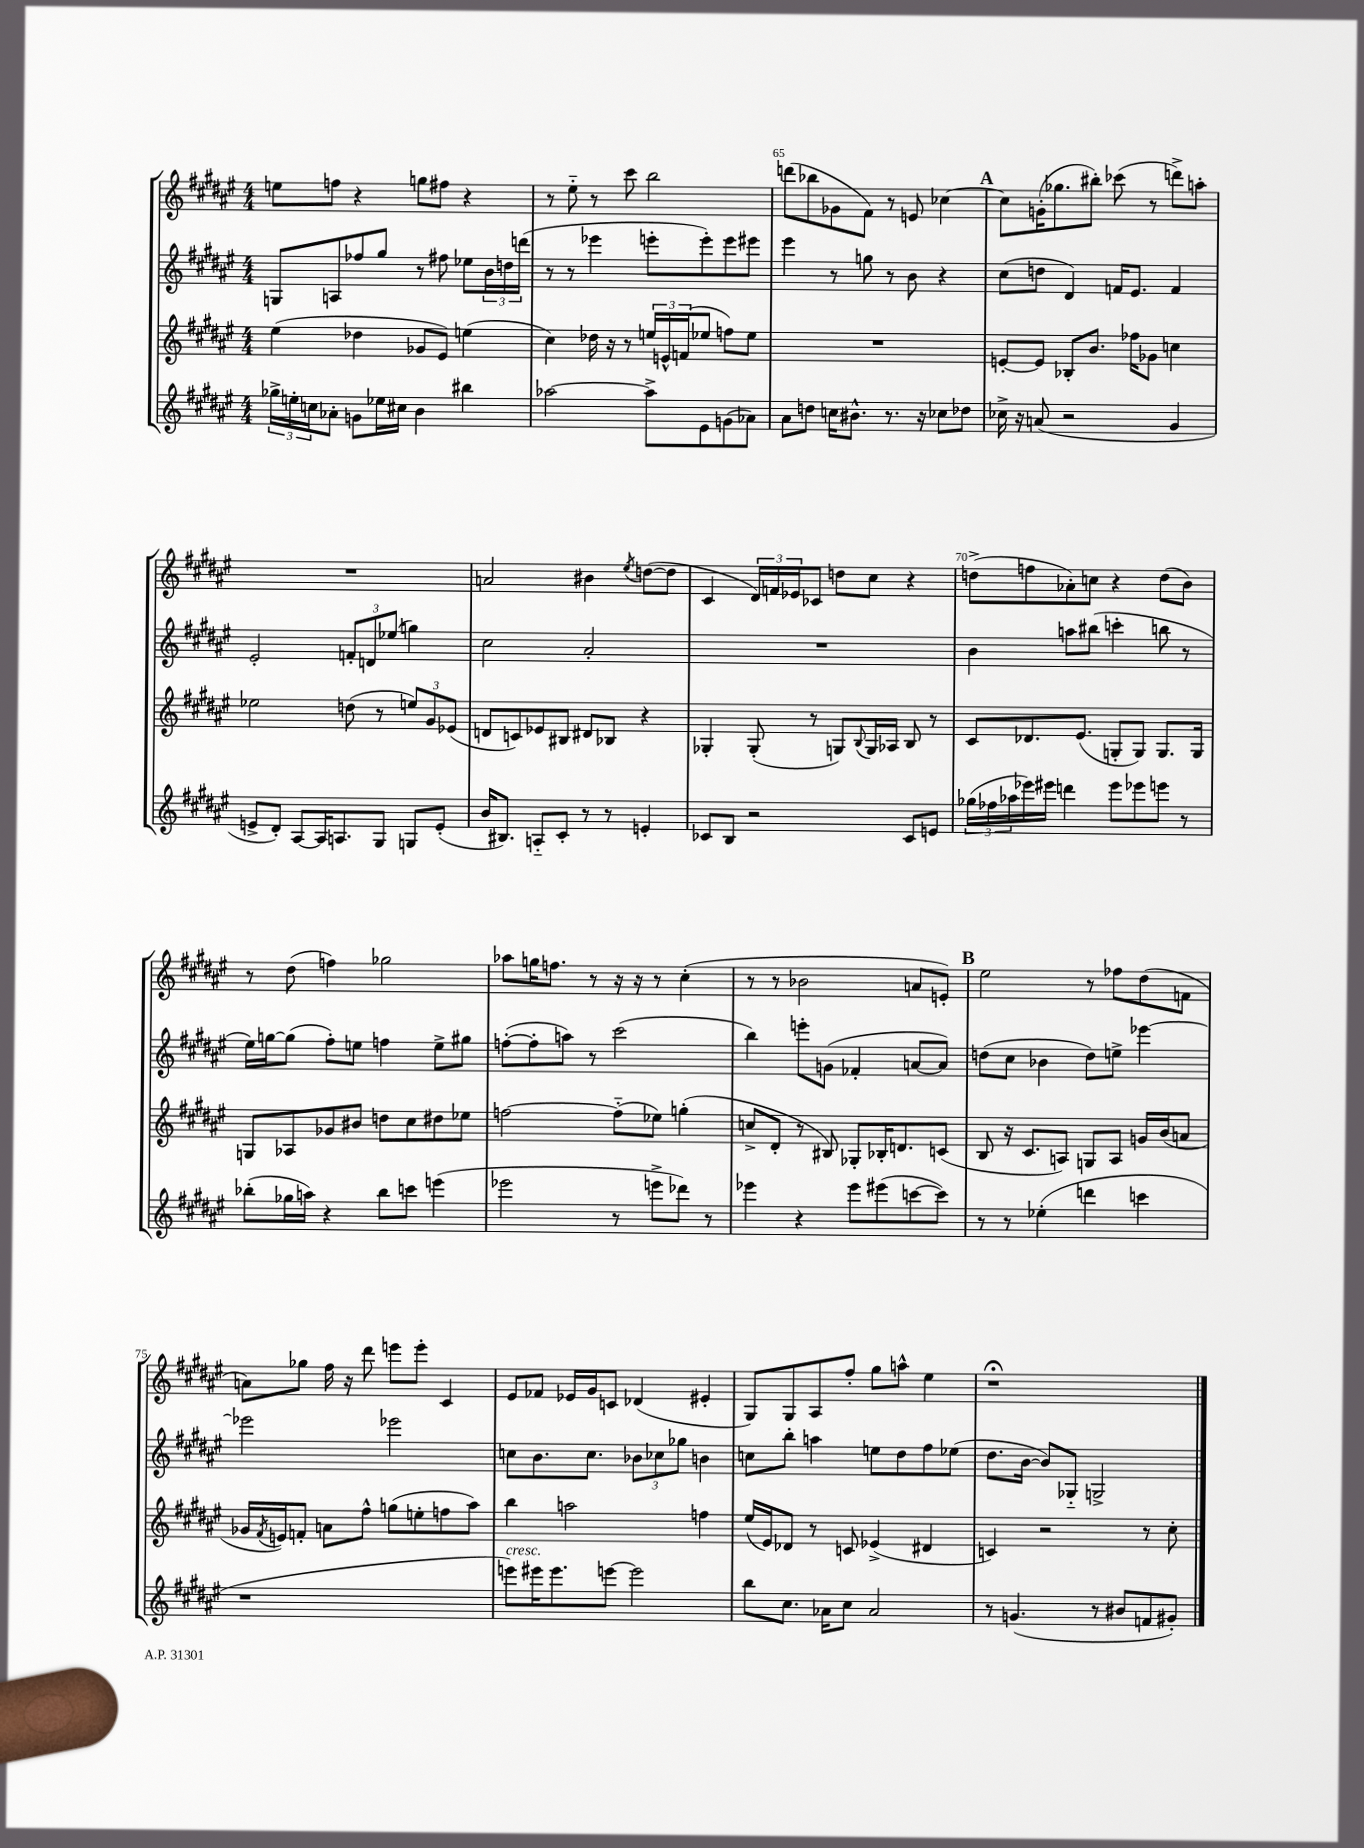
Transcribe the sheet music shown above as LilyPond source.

<<
\new StaffGroup <<
\new Staff = "s0" {
    \clef treble \key fis \major \numericTimeSignature \time 4/4
    e''8 f''8 r4 g''8 fis''8 r4 |
    r8 eis''8-_ r8 cis'''8 b''2 |
    d'''8( bes''8 ges'8 fis'8) r8 e'8 ces''4~ |
    \mark \markup { \bold "A" } ces''8 g'16-.( ges''8. bis''8-.) ces'''8( r8 d'''8->) a''8-. |
    R1 |
    a'2 bis'4 \acciaccatura { eis''8 } d''8~( d''8 |
    cis'4 \tuplet 3/2 { dis'16) f'16 ees'16 } ces'8 d''8 cis''8 r4 |
    d''8->( f''8 aes'8-.) c''8 r4 d''8( b'8) |
    r8 dis''8( f''4) ges''2 |
    aes''8 g''16 f''8. r8 r16 r16 r8 cis''4-.( |
    r8 r8 bes'2 a'8 e'8-.) |
    \mark \markup { \bold "B" } eis''2 r8 fes''8 dis''8( f'8 |
    a'8) ges''8 fis''16 r16 dis'''8 e'''8 e'''8-. cis'4 |
    eis'8 fes'8 ees'16 gis'16 c'8 des'4( eis'4-. |
    gis8) gis8 ais8 fis''8-. gis''8 a''8-^ eis''4 |
    r1\fermata \bar "|." |
}
\new Staff = "s1" {
    \clef treble \key fis \major \numericTimeSignature \time 4/4
    g8 a8 fes''8 gis''8 r8 fis''8 ees''8 \tuplet 3/2 { b'16 d''16 d'''16( } |
    r8 r8 ees'''4 e'''8-. e'''8-.) e'''8 eis'''8 |
    eis'''4 r8 g''8 r8 b'8 r4 |
    \mark \markup { \bold "A" } cis''8( d''8 dis'4) f'16 eis'8. f'4 |
    eis'2-. \tuplet 3/2 { f'8-. d'8 ees''8( } g''4) |
    cis''2 ais'2-. |
    R1 |
    b'4 a''8 bis''8( c'''4-. b''8 r8 |
    eis''16) g''16~ g''8( fis''8-.) e''8 f''4 e''8-> gis''8 |
    f''8~-.( f''8-. a''8) r8 cis'''2( |
    b''4) e'''8-. g'8( fes'4-. a'8~ a'8) |
    \mark \markup { \bold "B" } d''8( cis''8 bes'4 d''8) e''8-> ees'''4~ |
    ees'''2 ees'''2 |
    c''8 b'8. c''8. \tuplet 3/2 { bes'8 ces''8 ges''8 } b'4 |
    c''8 b''8-. a''4 e''8 dis''8 fis''8 ees''8( |
    dis''8. b'16~ b'8) ges8-_ g2-> \bar "|." |
}
\new Staff = "s2" {
    \clef treble \key fis \major \numericTimeSignature \time 4/4
    eis''4( des''4 ges'8 eis'8) e''4( |
    cis''4) des''16 r16 r8 \tuplet 3/2 { e''16 e'16-^ f'16( } ees''8 f''8) ees''8 |
    R1 |
    \mark \markup { \bold "A" } e'8~-. e'8 bes8-. b'8. fes''16 ges'8 c''4 |
    ees''2 d''8( r8 \tuplet 3/2 { e''8) gis'8 ees'8( } |
    d'8 c'8) ees'8 bis8 dis'8 bes8 r4 |
    ges4-. ges8-.( r8 g8) \appoggiatura { b8 } g16 aes16 b8 r8 |
    cis'8 des'8. eis'8.( g8-. g8) g8. g16 |
    g8 aes8 ges'8 bis'8 d''8 cis''8 dis''8 ees''8 |
    f''2~ f''8-_( ees''8) g''4-.( |
    c''8-> dis'8-. r8 bis8) ges8-. bes16-. d'8. c'8( |
    \mark \markup { \bold "B" } b8 r16 cis'8. a8) g8 a8 g'16 b'16( a'8 |
    ges'16 \acciaccatura { fis'8 } e'16) f'8-. a'8 fis''8-^ g''8( e''8-. f''8 ais''8) |
    b''4 a''2 f''4 |
    eis''16( eis'16) des'8 r8 c'8 ees'4->( dis'4 |
    c'4) r2 r8 cis''8-. \bar "|." |
}
\new Staff = "s3" {
    \clef treble \key fis \major \numericTimeSignature \time 4/4
    \tuplet 3/2 { ges''16-> e''16-. c''16 } aes'8-. g'8 ees''16 cis''16 b'4 bis''4 |
    aes''2~ aes''8-> eis'8 g'8( aes'8) |
    ais'8 d''8 c''16 bis'8.-^ r8. r16 ces''8 des''8 |
    \mark \markup { \bold "A" } ces''16-> r16 a'8( r2 gis'4 |
    e'8-> dis'8-.) ais8~ ais16 a8. gis8 g8 e'8-.( |
    b'16 bis8.) a8-_ cis'8-. r8 r8 e'4-. |
    ces'8 b8 r2 ces'8 e'8 |
    \tuplet 3/2 { ges''16( fes''16 aes''16 } ees'''16) eis'''16 d'''4 eis'''8 ees'''8 e'''8 r8 |
    bes''8-.( ges''16 a''16) r4 bes''8 c'''8 e'''4( |
    ees'''2 r8 e'''8-> des'''8) r8 |
    ees'''4 r4 ees'''8 eis'''8( c'''8~ c'''8) |
    \mark \markup { \bold "B" } r8 r8 ees''4-.( d'''4 c'''4 |
    r1 |
    e'''8^\markup { \italic "cresc." }) eis'''16 eis'''8. e'''8~ e'''2 |
    b''8 cis''8. aes'16 cis''8 aes'2 |
    r8 g'4.( r8 bis'8 f'8 gis'8-.) \bar "|." |
}
>>
>>
\layout { \context { \Score currentBarNumber = #63 \override BarNumber.break-visibility = ##(#f #t #t) barNumberVisibility = #(every-nth-bar-number-visible 5) } }
